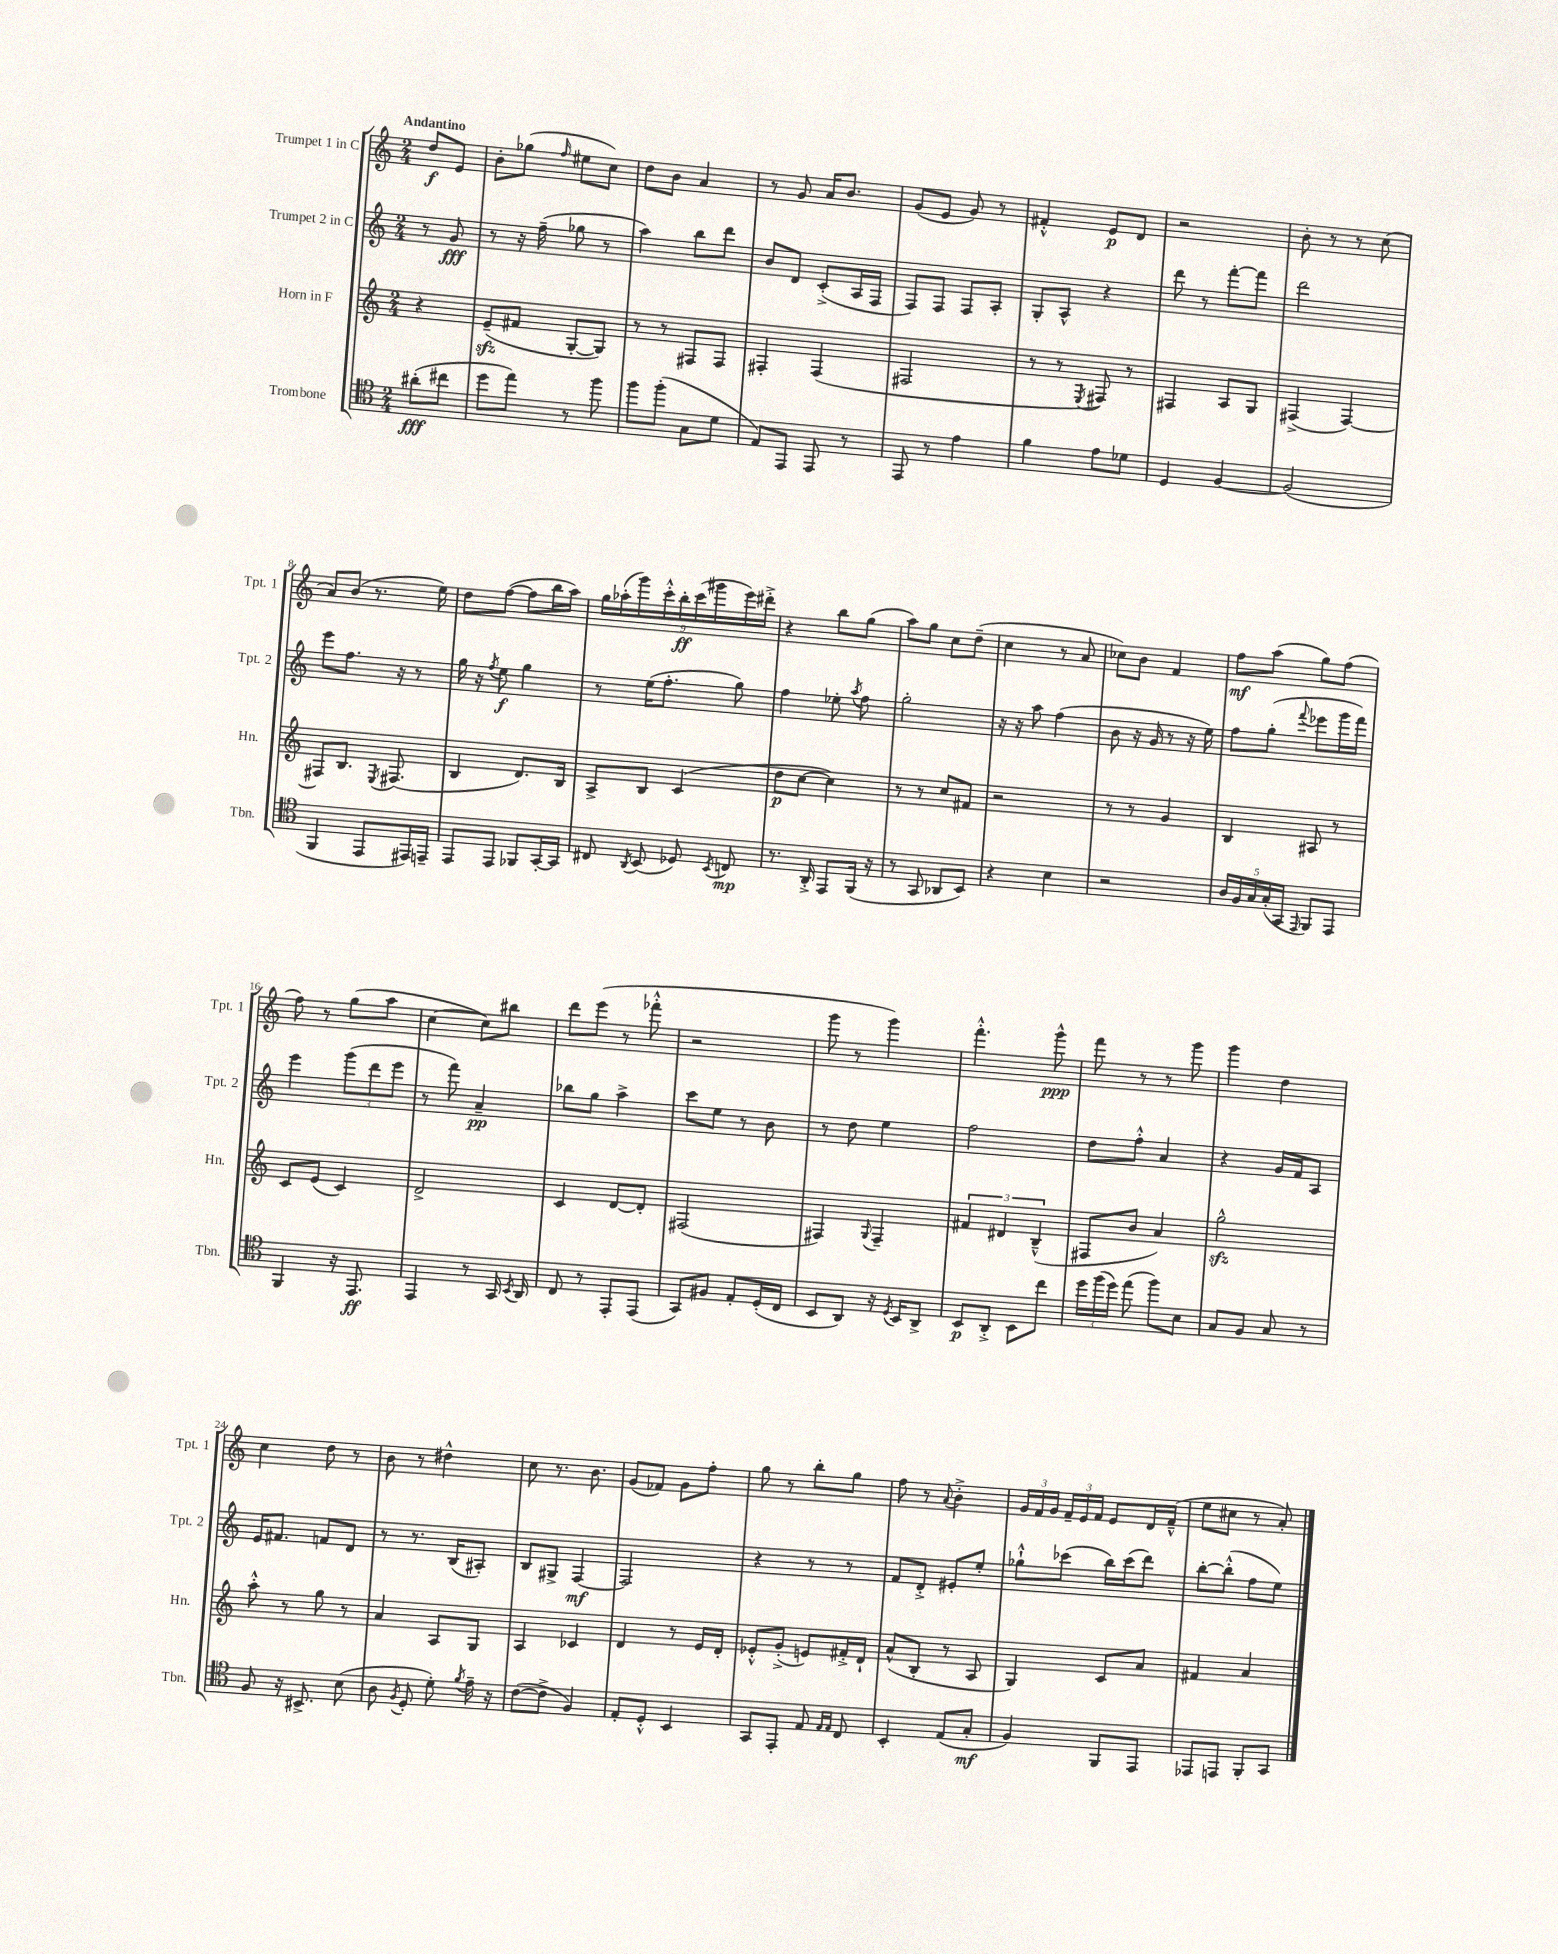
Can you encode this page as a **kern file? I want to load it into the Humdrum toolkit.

**kern	**dynam	**kern	**dynam	**kern	**dynam	**kern	**dynam
*part4	*part4	*part3	*part3	*part2	*part2	*part1	*part1
*staff4	*staff4	*staff3	*staff3	*staff2	*staff2	*staff1	*staff1
*I"Trombone	*	*I"Horn in F	*	*I"Trumpet 2 in C	*	*I"Trumpet 1 in C	*
*I'Tbn.	*	*I'Hn.	*	*I'Tpt. 2	*	*I'Tpt. 1	*
*clefC4	*	*clefG2	*	*clefG2	*	*clefG2	*
*k[]	*	*k[]	*	*k[]	*	*k[]	*
*M2/4	*	*M2/4	*	*M2/4	*	*M2/4	*
=	=	=	=	=	=	=	=
!	!	!	!	!	!	!LO:TX:a:B:t=Andantino	!
(8a#X'\L	fff	4r	.	8r	.	8dd/L	f
8cc#X\J	.	.	.	8g/	fff	8e/J	.
=1	=1	=1	=1	=1	=1	=1	=1
8dd\L	.	(8ezz~/L	.	8r	.	8b'\L	.
8ee\J)	.	8f#X/J	.	16r	.	(8gg-X\J	.
.	.	.	.	(16ff~\	.	.	.
.	.	.	.	.	.	16qqff/	.
8r	.	[8G'/L	.	8gg-X\	.	8ee#X\L	.
8ff\	.	8G/J])	.	8r	.	8cc\J)	.
=2	=2	=2	=2	=2	=2	=2	=2
8ff\L	.	8r	.	4aa\)	.	8dd\L	.
(8ff'\J	.	8r	.	.	.	8b\J	.
8G\L	.	8F#X/L	.	8bb\L	.	4a/	.
8d\J	.	8F#/J	.	8ddd\J	.	.	.
=3	=3	=3	=3	=3	=3	=3	=3
8E/L)	.	4F#X'/	.	8b/L	.	8r	.
8EE/J	.	.	.	8d/J	.	8g/	.
8EE/	.	(4F#/	.	(8c'^/L	.	16a/KL	.
.	.	.	.	.	.	8.b/J	.
8r	.	.	.	16A/L	.	.	.
.	.	.	.	16F/JJ	.	.	.
=4	=4	=4	=4	=4	=4	=4	=4
8EE/	.	2F#X/	.	8F/L)	.	(8g/L	.
8r	.	.	.	8F/J	.	8e/J	.
4e\	.	.	.	8F/L	.	8g/)	.
.	.	.	.	8A'/J	.	8r	.
=5	=5	=5	=5	=5	=5	=5	=5
4f\	.	8r	.	8G'/L	.	4f#X'^^/	.
.	.	8r	.	8A^^/J	.	.	.
.	.	8qE/	.	.	.	.	.
8e\L	.	8F#X/)	.	4r	.	8e/L	p
8d-X\J	.	8r	.	.	.	8d/J	.
=6	=6	=6	=6	=6	=6	=6	=6
4D/	.	4F#X/	.	8ddd\	.	2r	.
.	.	.	.	8r	.	.	.
[4F/	.	8A/L	.	[8fff'\L	.	.	.
.	.	8G/J	.	8fff\J]	.	.	.
=7	=7	=7	=7	=7	=7	=7	=7
(2F/]	.	(4F#X^/	.	2ddd\	.	8b'\	.
.	.	.	.	.	.	8r	.
.	.	[4F#/)	.	.	.	8r	.
.	.	.	.	.	.	(8cc\	.
!!LO:LB:g=z
=8	=8	=8	=8	=8	=8	=8	=8
4FF/	.	8F#X/L]	.	8eee\L	.	8a/L)	.
.	.	8.B/J	.	8.ff\J	.	(8b/J	.
8EE/L	.	.	.	.	.	8.r	.
.	.	8qE/	.	.	.	.	.
.	.	(8.F#X/	.	16r	.	.	.
16EE#X/L)	.	.	.	8r	.	.	.
16EEn~/JJ	.	.	.	.	.	16ee\)	.
=9	=9	=9	=9	=9	=9	=9	=9
8EE/L	.	4B/	.	16gg\	.	8dd\L	.
.	.	.	.	16r	.	.	.
.	.	.	.	8qff/	.	.	.
8EE/J	.	.	.	8ee\	f	([8ff\J	.
8FF-X/L	.	8.d/L)	.	4gg\	.	8ff\L]	.
[16GG'/L	.	.	.	.	.	16bb\L	.
16GG/JJ]	.	16B/Jk	.	.	.	16aa\JJ)	.
=10	=10	=10	=10	=10	=10	=10	=10
8C#X/	.	8A^/L	.	8r	.	18gg\LL	.
.	.	.	.	.	.	(18aa-X'\	.
.	.	.	.	.	.	18ggg\)	.
8qAA/	.	.	.	.	.	.	.
(8BB/	.	8B/J	.	(16ee\KL	.	.	.
.	.	.	.	.	.	18ccc'^^\	.
.	.	.	.	8.ff'\J	.	.	.
.	.	.	.	.	.	18bb'\	ff
8D-X/)	.	(4c/	.	.	.	.	.
.	.	.	.	.	.	(18ccc\	.
.	.	.	.	.	.	18ggg#X\	.
8qBB/	.	.	.	.	.	.	.
8Cn/	mp	.	.	8gg\)	.	.	.
.	.	.	.	.	.	18eee\)	.
.	.	.	.	.	.	18ddd#X'^\JJ	.
=11	=11	=11	=11	=11	=11	=11	=11
8.r	.	8dd\L	p	4ff\	.	4r	.
.	.	[8cc\J	.	.	.	.	.
16AA'^/	.	.	.	.	.	.	.
8EE/L	.	4cc\])	.	8ee-X'\	.	8bb\L	.
.	.	.	.	8qaa/	.	.	.
(16FF/Jk	.	.	.	8ff\	.	(8gg\J	.
16r	.	.	.	.	.	.	.
=12	=12	=12	=12	=12	=12	=12	=12
8r	.	8r	.	2gg'\	.	8aa\L)	.
8GG/	.	8r	.	.	.	8gg\J	.
8AA-X/L	.	8cc/L	.	.	.	8cc\L	.
8BB/J)	.	8f#X/J	.	.	.	(8dd~\J	.
=13	=13	=13	=13	=13	=13	=13	=13
4r	.	2r	.	16r	.	4cc\	.
.	.	.	.	16r	.	.	.
.	.	.	.	8aa\	.	.	.
4B\	.	.	.	(4ff\	.	8r	.
.	.	.	.	.	.	8a/	.
=14	=14	=14	=14	=14	=14	=14	=14
2r	.	8r	.	8b\	.	8cc-X\L)	.
.	.	8r	.	16r	.	8b\J	.
.	.	.	.	16g/	.	.	.
.	.	4g/	.	8r	.	4f/	.
.	.	.	.	16r	.	.	.
.	.	.	.	16ee\)	.	.	.
=15	=15	=15	=15	=15	=15	=15	=15
20A/LL	.	4B/	.	8ff\L	.	8ff\L	mf
20F/	.	.	.	.	.	.	.
20G/	.	.	.	.	.	.	.
.	.	.	.	(8gg'\J	.	(8aa\J	.
(20G'/	.	.	.	.	.	.	.
20GG/JJ	.	.	.	.	.	.	.
16qqEE/	.	.	.	8qqfff/	.	.	.
8FF/L)	.	8A#X/	.	8eee-X\L	.	8gg\L)	.
8EE/J	.	8r	.	16ggg\L	.	(8ff\J	.
.	.	.	.	16fff\JJ)	.	.	.
!!LO:LB:g=z
=16	=16	=16	=16	=16	=16	=16	=16
4FF/	.	8c/L	.	4eee\	.	8ff\)	.
.	.	(8e/J	.	.	.	8r	.
16r	.	4c/)	.	(12ggg\L	.	(8gg\L	.
8.EE/	ff	.	.	.	.	.	.
.	.	.	.	12ddd\	.	.	.
.	.	.	.	.	.	8aa\J	.
.	.	.	.	12eee\J	.	.	.
=17	=17	=17	=17	=17	=17	=17	=17
4EE/	.	2d^/	.	8r	.	[4cc\	.
.	.	.	.	8fff\)	.	.	.
8r	.	.	.	4a~/	pp	8cc\L])	.
16GG/	.	.	.	.	.	8bb#X\J	.
8qBB/	.	.	.	.	.	.	.
16AA/	.	.	.	.	.	.	.
=18	=18	=18	=18	=18	=18	=18	=18
8C/	.	4c/	.	8bb-X\L	.	8ddd\L	.
8r	.	.	.	8gg\J	.	(8eee\J	.
8EE'/L	.	[8d/L	.	4aa^\	.	8r	.
(8EE/J	.	8d'/J]	.	.	.	8fff-X'^^\	.
=19	=19	=19	=19	=19	=19	=19	=19
8GG/L)	.	(2F#X/	.	8ccc\L	.	2r	.
8F#X/J	.	.	.	8ee\J	.	.	.
8E'/L	.	.	.	8r	.	.	.
(16D'/L	.	.	.	8b\	.	.	.
16C/JJ	.	.	.	.	.	.	.
=20	=20	=20	=20	=20	=20	=20	=20
8BB/L	.	4F#X/)	.	8r	.	8ggg\	.
8AA/J)	.	.	.	8dd\	.	8r	.
.	.	8qqG/	.	.	.	.	.
16r	.	4F#~/	.	4ee\	.	4ggg\)	.
8qD/	.	.	.	.	.	.	.
16BB/KL	.	.	.	.	.	.	.
8AA^/J	.	.	.	.	.	.	.
=21	=21	=21	=21	=21	=21	=21	=21
8BB/L	p	6f#X/	.	2ff\	.	4.fff'^^\	.
8AA'^/J	.	.	.	.	.	.	.
.	.	6d#X/	.	.	.	.	.
8BB\L	.	.	.	.	.	.	.
.	.	(6B~^^/	.	.	.	.	.
8cc\J	.	.	.	.	.	8ggg^^\	ppp
=22	=22	=22	=22	=22	=22	=22	=22
24dd\LL	.	8F#X/L	.	8dd\L	.	8fff\	.
(24ff\	.	.	.	.	.	.	.
24dd\JJ)	.	.	.	.	.	.	.
(8ee\	.	8b/J	.	8ff'^^\J	.	8r	.
8ff\L)	.	4a/)	.	4a/	.	8r	.
8B\J	.	.	.	.	.	8ggg\	.
=23	=23	=23	=23	=23	=23	=23	=23
8G/L	.	2ggzz^^\	.	4r	.	4ggg\	.
8F/J	.	.	.	.	.	.	.
8G/	.	.	.	16g/LL	.	4dd\	.
.	.	.	.	16f/J	.	.	.
8r	.	.	.	8A/J	.	.	.
!!LO:LB:g=z
=24	=24	=24	=24	=24	=24	=24	=24
8F/	.	8aa'^^\	.	16e/KL	.	4cc\	.
.	.	.	.	8.f#X/J	.	.	.
16r	.	8r	.	.	.	.	.
8.BB#X^/	.	.	.	.	.	.	.
.	.	8gg\	.	8fn/L	.	8dd\	.
(8B\	.	8r	.	8d/J	.	8r	.
=25	=25	=25	=25	=25	=25	=25	=25
8A\	.	4a/	.	8r	.	8b\	.
8qF/	.	.	.	.	.	.	.
8D'/	.	.	.	8.r	.	8r	.
8d'\)	.	8A/L	.	.	.	4dd#X^^\	.
.	.	.	.	(16B/KL	.	.	.
8qf/	.	.	.	.	.	.	.
16e~\	.	8G/J	.	8A#X'/J)	.	.	.
16r	.	.	.	.	.	.	.
=26	=26	=26	=26	=26	=26	=26	=26
([8c\L	.	4A/	.	8B/L	.	8cc\	.
8c^\J]	.	.	.	8G#X^/J	.	8.r	.
4F/)	.	4c-X/	.	[4F/	mf	.	.
.	.	.	.	.	.	8.b\	.
=27	=27	=27	=27	=27	=27	=27	=27
8E'/L	.	4d/	.	2F/]	.	(8g/L	.
8D'^^/J	.	.	.	.	.	8f-X/J)	.
4BB/	.	8r	.	.	.	8g\L	.
.	.	16e/LL	.	.	.	8ff'\J	.
.	.	16d'/JJ	.	.	.	.	.
=28	=28	=28	=28	=28	=28	=28	=28
8GG/L	.	8e-X'^^/L	.	4r	.	8gg\	.
8EE'/J	.	(8g'^/J	.	.	.	8r	.
8E/	.	8en/L)	.	8r	.	8bb'\L	.
16qqE/LL	.	.	.	.	.	.	.
16qqE/JJ	.	.	.	.	.	.	.
8C/	.	16f#X'^/L	.	8r	.	8gg\J	.
.	.	16d`/JJ	.	.	.	.	.
=29	=29	=29	=29	=29	=29	=29	=29
4BB'/	.	(8a^^/L	.	8f/L	.	8ff\	.
.	.	8B'/J	.	8d'^/J	.	8r	.
.	.	.	.	.	.	8qqa/	.
(8E/L	.	8r	.	8e#X'/L	.	4b'^\	.
8G'/J	mf	8A/	.	8ee'/J	.	.	.
=30	=30	=30	=30	=30	=30	=30	=30
4F/)	.	4G/)	.	8gg-X`^^\L	.	24g/LL	.
.	.	.	.	.	.	24f/	.
.	.	.	.	.	.	24g/JJ	.
.	.	.	.	(8ccc-X\J	.	24f~/LL	.
.	.	.	.	.	.	24e/	.
.	.	.	.	.	.	24f/JJ	.
8FF/L	.	8c/L	.	16bb\LL)	.	8e/L	.
.	.	.	.	(16ccc-\J	.	.	.
8EE/J	.	8a/J	.	8ddd\J)	.	16d/L	.
.	.	.	.	.	.	(16f~^^/JJ	.
=31	=31	=31	=31	=31	=31	=31	=31
8EE-X/L	.	4f#X/	.	[8bb'\L	.	8ee\L	.
8EEn/J	.	.	.	(8bb'^^\J]	.	8cc#X\J	.
8FF'/L	.	4a/	.	8ff\L	.	8r	.
8GG/J	.	.	.	8ee\J)	.	8a'/)	.
==	==	==	==	==	==	==	==
*-	*-	*-	*-	*-	*-	*-	*-
